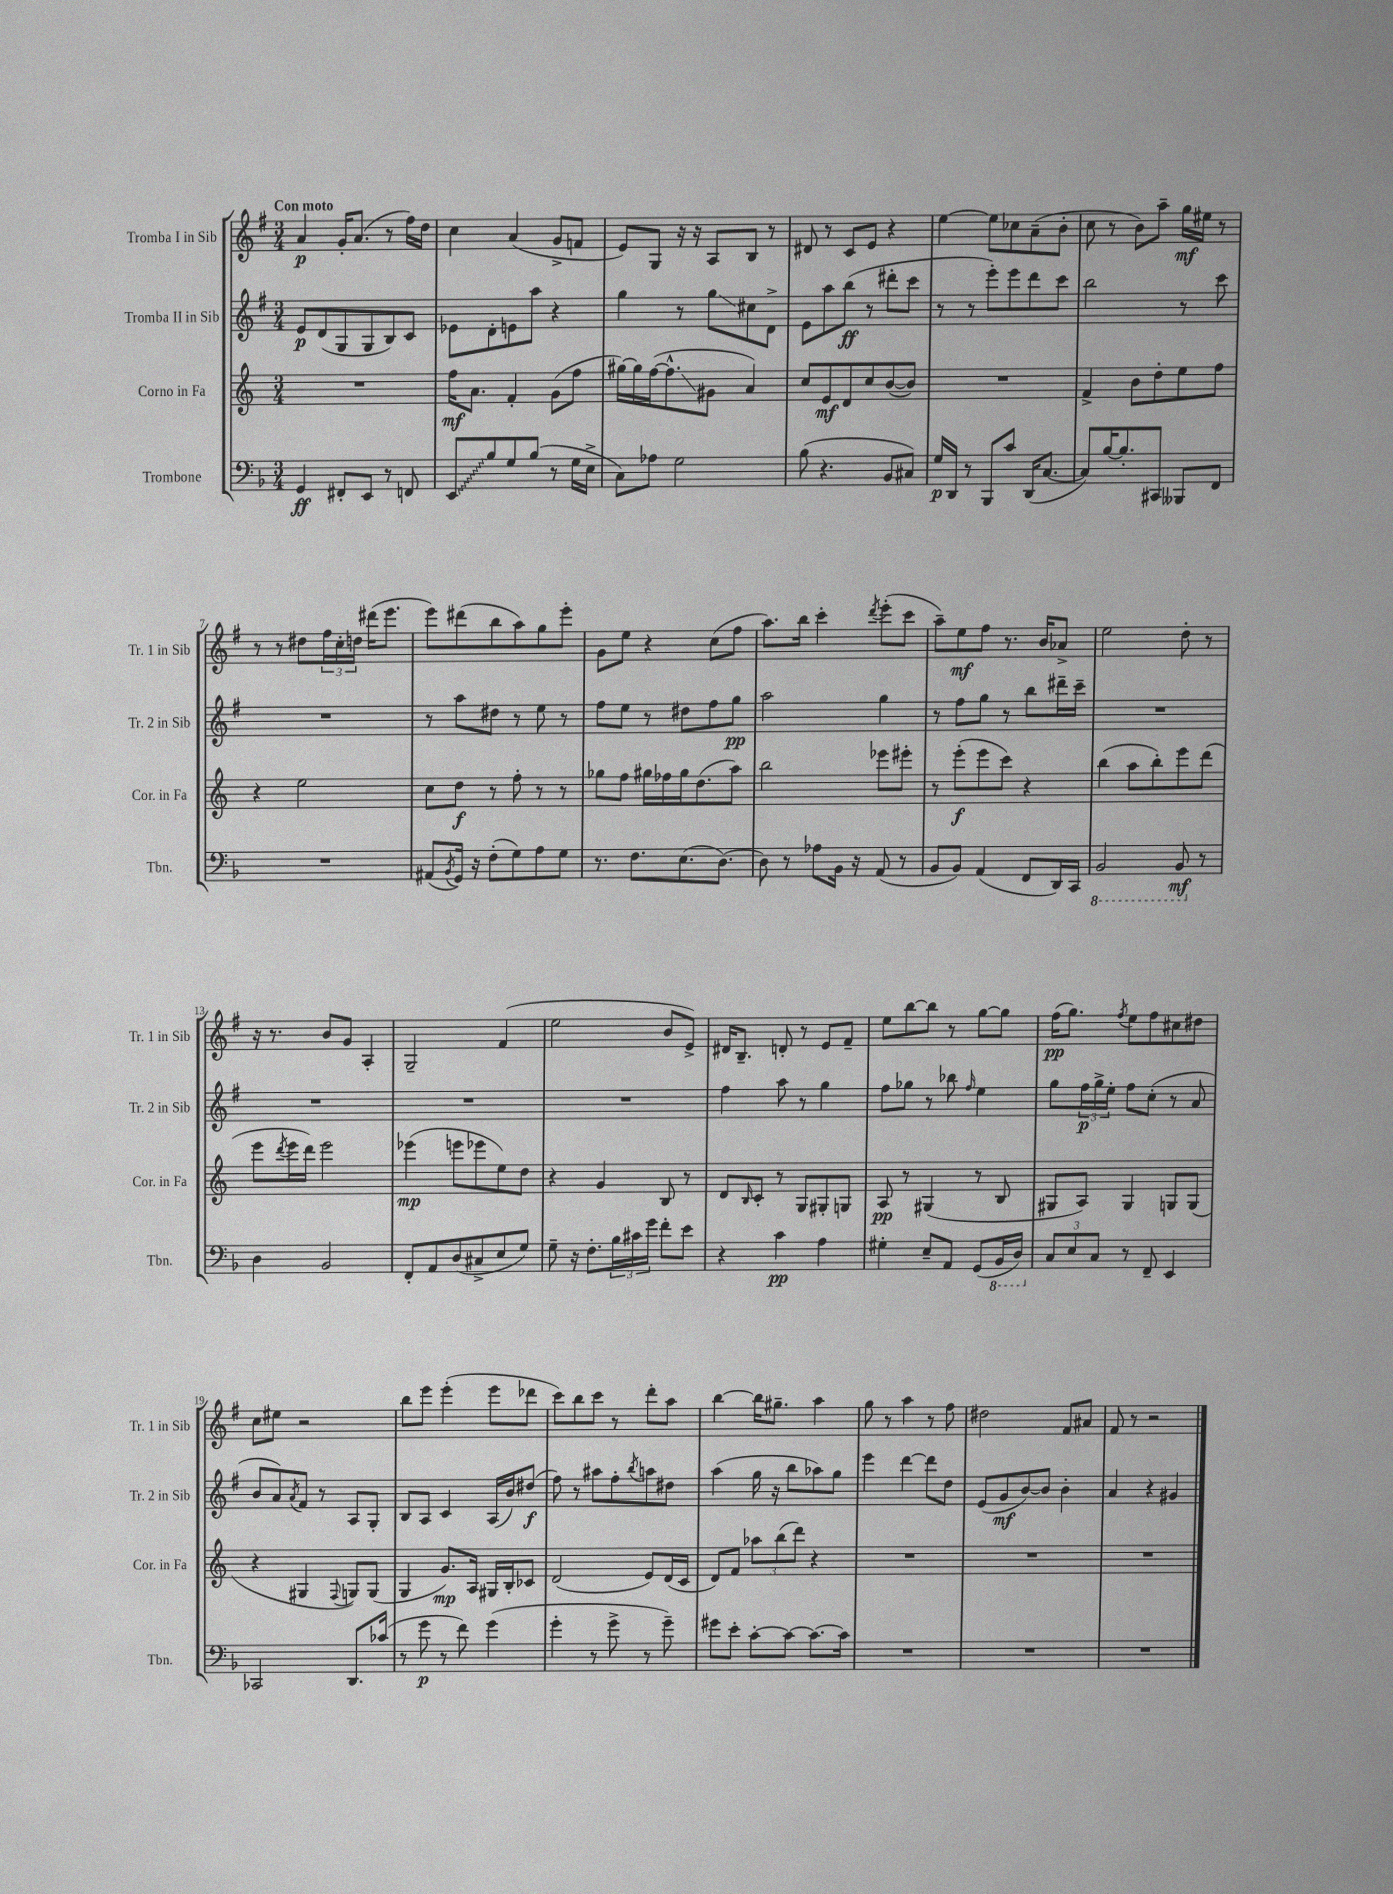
<<
\new StaffGroup <<
\new Staff = "s0" \with { instrumentName = "Tromba I in Sib" shortInstrumentName = "Tr. 1 in Sib" } {
    \clef treble \key g \major \numericTimeSignature \time 3/4 \tempo "Con moto"
    a'4\p g'16-. a'8.( r8 fis''16) d''16 |
    c''4 a'4( g'8-> f'8 |
    e'8) g8 r16 r16 a8 b8 r8 |
    dis'8 r8 c'8 e'8 r4 |
    e''4~ e''8 ces''8 a'8--( b'8-. |
    c''8 r8 b'8) a''8-- g''16\mf eis''16 r8 |
    r8 r8 dis''8 \tuplet 3/2 { fis''16 c''16-. d''16 } dis'''16( e'''8. |
    e'''8) dis'''8( b''8 a''8) g''8 e'''8-. |
    g'8 e''8 r4 c''8( fis''8 |
    a''8.) b''16 c'''4-. \acciaccatura { d'''8 } e'''8-.( c'''8 |
    a''8--) e''8\mf fis''8 r8. b'16 aes'8-> |
    e''2 d''8-. r8 |
    r16 r8. b'8 g'8 a4-. |
    g2-- fis'4( |
    e''2 b'8 e'8->) |
    dis'16 b8.-- d'8-. r8 e'8 fis'8-- |
    e''8 b''8~ b''8 r8 g''8~ g''8 |
    fis''16\pp( g''8.) \acciaccatura { fis''8 } e''8 fis''8 cis''8 dis''8 |
    c''8 eis''8 r2 |
    b''8 e'''8 e'''4-.( e'''8 des'''8 |
    c'''8) b''8 c'''8 r8 d'''8-. a''8 |
    b''4~ b''16 gis''8.-- a''4 |
    g''8 r8 a''4 r8 fis''8 |
    dis''2 fis'8 ais'8 |
    fis'8 r8 r2 \bar "|." |
}
\new Staff = "s1" \with { instrumentName = "Tromba II in Sib" shortInstrumentName = "Tr. 2 in Sib" } {
    \clef treble \key g \major \numericTimeSignature \time 3/4
    e'8\p d'8( g8 g8 b8) c'8 |
    ees'8 d'8-. e'8 a''8 r4 |
    g''4 r8 g''8\glissando cis''8 d'8-> |
    e'8 a''8 b''8\ff( r8 dis'''8-. c'''8 |
    r8 r8 e'''8-.) e'''8 d'''8 c'''8 |
    b''2 r8 c'''8 |
    R2. |
    r8 a''8 dis''8 r8 e''8 r8 |
    fis''8 e''8 r8 dis''8 fis''8 g''8\pp |
    a''2 g''4 |
    r8 fis''8 g''8 r8 b''8 dis'''16-- c'''16-- |
    R2. |
    R2. |
    R2. |
    R2. |
    fis''4 a''8 r8 g''4 |
    fis''8 ges''8 r8 bes''8 \grace { fis''16 } e''4 |
    g''8 \tuplet 3/2 { fis''16\p g''16-> e''16-. } fis''8 c''8-.( r8 a'8 |
    b'8 a'8) \acciaccatura { a'8 } fis'8 r8 a8 g8-. |
    b8 a8 c'4 a16( b'16) dis''8\f( |
    fis''8) r8 ais''8 fis''8-. \acciaccatura { b''8 } a''8 dis''8 |
    a''4( g''16 r16 b''8 aes''8) g''8 |
    e'''4 d'''4~ d'''8 d''8 |
    e'8( g'8\mf b'8~) b'8 b'4-. |
    a'4 r4 gis'4 \bar "|." |
}
\new Staff = "s2" \with { instrumentName = "Corno in Fa" shortInstrumentName = "Cor. in Fa" } {
    \clef treble \key c \major \numericTimeSignature \time 3/4
    R2. |
    f''16\mf a'8. f'4-. g'8( f''8 |
    gis''16~) gis''16 f''16~( f''8.-^\glissando gis'8 a'4) |
    c''8 e'8\mf d'8 c''8 b'8~( b'8) |
    R2. |
    f'4-> b'8 d''8-. e''8 f''8 |
    r4 e''2 |
    c''8 d''8\f r8 f''8-. r8 r8 |
    ges''8 f''8 gis''16 fes''16 gis''16 d''8.( a''8) |
    b''2 ees'''8 eis'''8-. |
    r8 e'''8-.\f( e'''8 c'''8) r4 |
    b''4( a''8 b''8-.) e'''8 d'''8( |
    e'''8 \acciaccatura { d'''8 } e'''16 d'''16) e'''2 |
    ees'''4\mp( e'''8 ees'''8 e''8) d''8 |
    r4 g'4 b8 r8 |
    d'8 \grace { b16 } c'8-. r8 g8 gis8-. g8 |
    a8\pp r8 gis4( r8 b8 |
    gis8 a8) gis4 g8 g8( |
    r4 gis4 \appoggiatura { f8 } g8) g8( |
    g4 g'8.\mp) a16 gis16 b16-. ces'8 |
    d'2( e'8) d'16( c'16 |
    d'8) f'8 \tuplet 3/2 { aes''8 b''8( d'''8) } r4 |
    R2. |
    R2. |
    R2. \bar "|." |
}
\new Staff = "s3" \with { instrumentName = "Trombone" shortInstrumentName = "Tbn." } {
    \clef bass \key f \major \numericTimeSignature \time 3/4
    g,4\ff fis,8-. e,8 r8 f,8 |
    \once \override Glissando.style = #'zigzag e,8\glissando bes8 g8 bes8( r8 g16 e16-> |
    c8) aes8 g2 |
    bes8( r4. bes,8 cis8) |
    g16\p d,16 r8 bes,,8 c'8 d,16( c8.~ |
    c8) bes16~ bes8.-. cis,8 beses,,8 f,8 |
    R2. |
    ais,8( \acciaccatura { bes,8 } g,16) r16 f8-.( g8) a8 g8 |
    r8. f8. e8.( d8.~) |
    d8 r8 aes8 bes,16 r16 a,8( r8 |
    bes,8 bes,8) a,4( f,8 d,16) c,16 |
    \ottava #-1 bes,,2 bes,,8\mf \ottava #0 r8 |
    d4 bes,2 |
    f,8-. a,8 d8( cis8-> e8 g8) |
    g8-- r16 f8.-. \tuplet 3/2 { bes16 cis'16 g'16 } f'8-. e'8 |
    r4 c'4\pp a4 |
    gis4-. e8-- a,8 g,8( \ottava #-1 bes,,16 d,16) \ottava #0 |
    \tuplet 3/2 { c8 e8 c8 } r8 f,8-- e,4 |
    ces,2 d,8. ces'16( |
    r8 g'8\p r8 f'8) g'4( |
    g'4-. r8 g'8-> r8 g'8--) |
    gis'8 e'8-. c'8~-. c'8~ c'8.~ c'16 |
    R2. |
    R2. |
    R2. \bar "|." |
}
>>
>>
